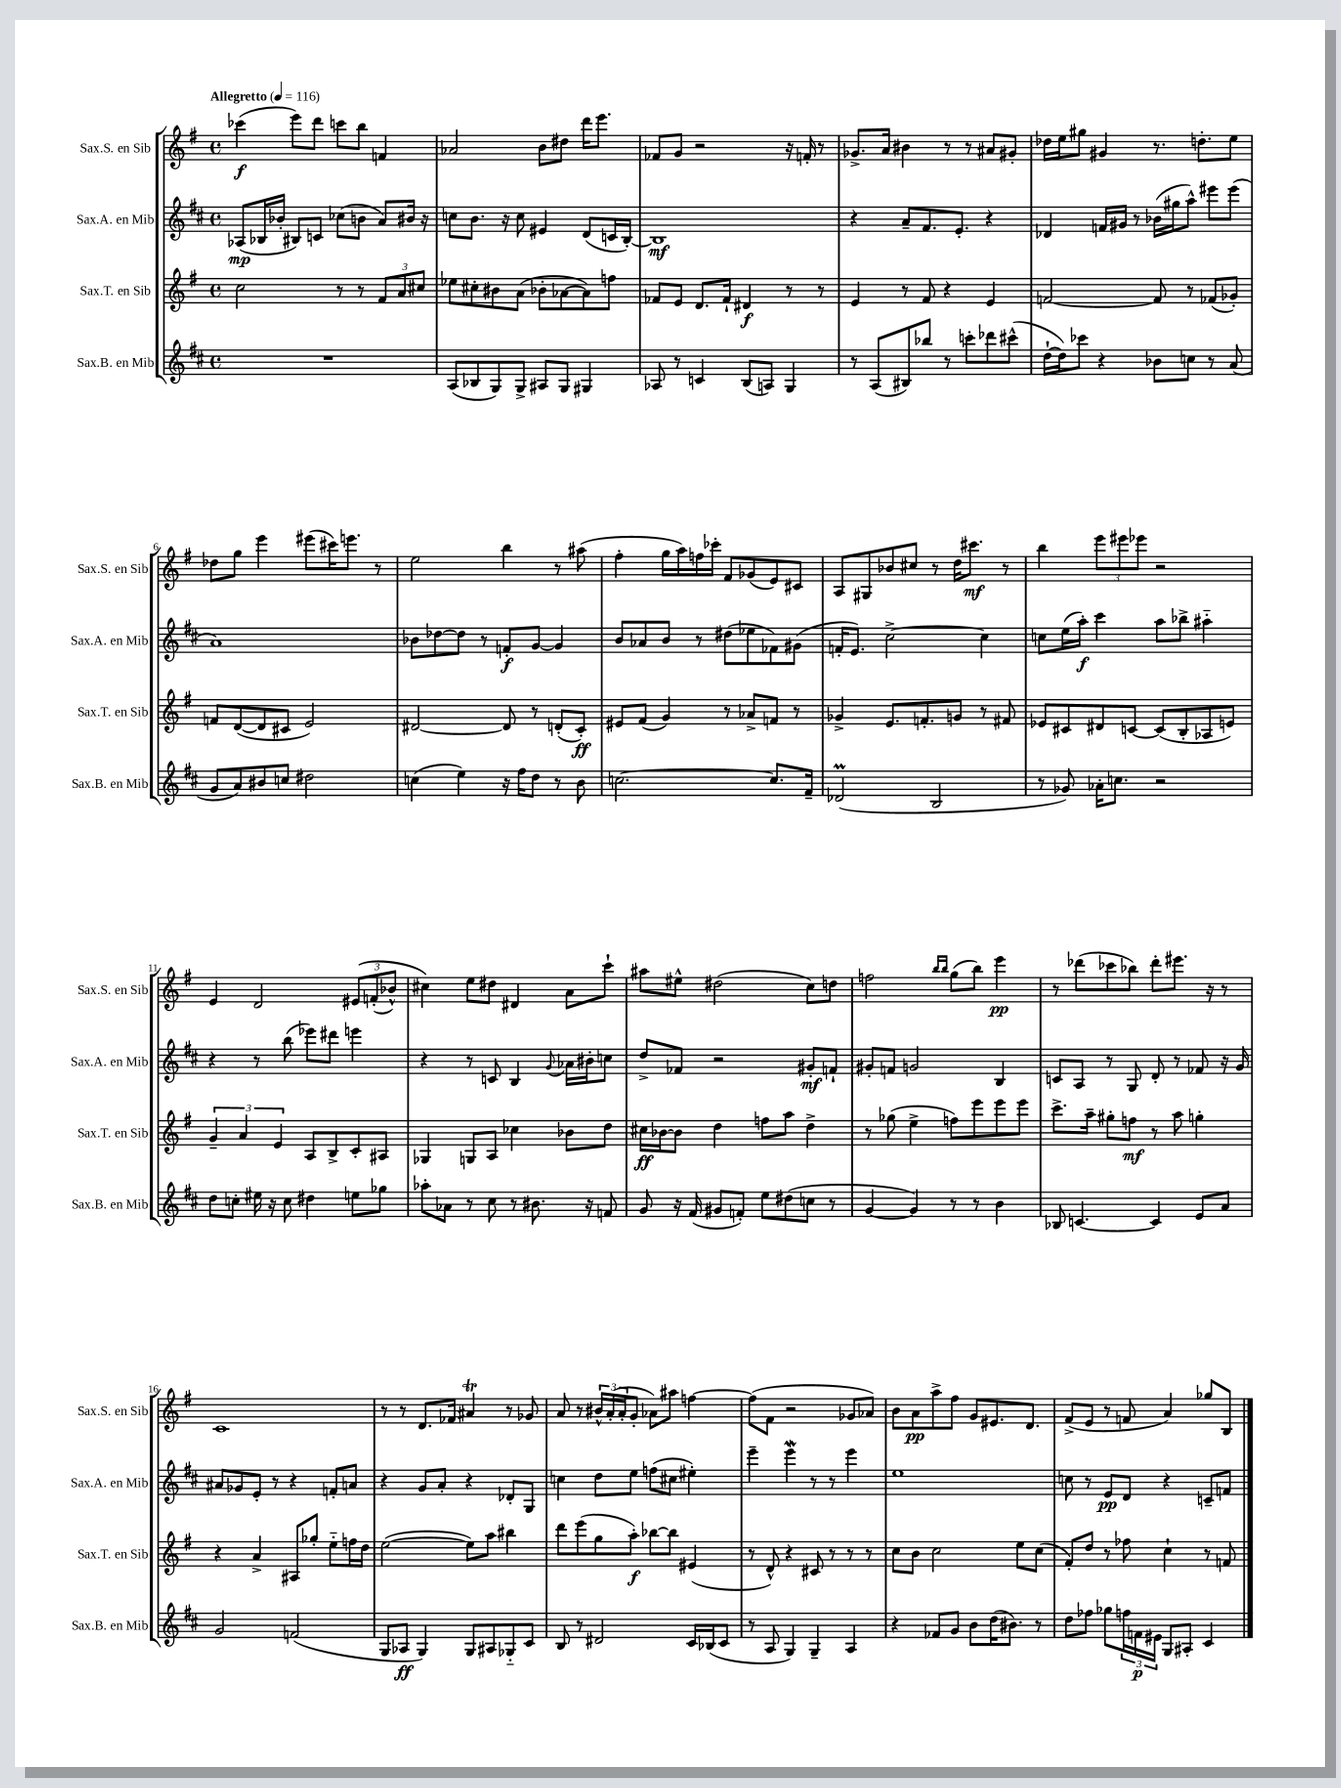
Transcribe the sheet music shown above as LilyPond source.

<<
\new StaffGroup <<
\new Staff = "s0" \with { instrumentName = "Sax.S. en Sib" shortInstrumentName = "Sax.S. en Sib" } {
    \clef treble \key g \major \defaultTimeSignature \time 4/4 \tempo "Allegretto" 4 = 116
    ces'''4\f( e'''8) d'''8 c'''8 b''8 f'4 |
    aes'2 b'8 dis''8 d'''16 e'''8. |
    fes'8 g'8 r2 r16 f'16-. r8 |
    ges'8.-> a'16 bis'4 r8 r8 ais'8 gis'8-. |
    des''16 e''16 gis''8 gis'4 r8. d''8.-. e''8 |
    des''8 g''8 e'''4 eis'''8( cis'''16) e'''8. r8 |
    e''2 b''4 r8 ais''8( |
    fis''4-. g''16 a''16) f''16 ces'''16-. fis'8 ges'8( e'8) cis'8 |
    a8 gis8 bes'8 cis''8 r8 d''16 cis'''8.\mf r8 |
    b''4 \tuplet 3/2 { e'''8 eis'''8 ees'''8 } r2 |
    e'4 d'2 \tuplet 3/2 { eis'8\( f'8-.( bes'8-^) } |
    cis''4\) e''8 dis''8 dis'4 a'8 c'''8-! |
    ais''8 eis''8-^ dis''2( c''8) d''8 |
    f''2 \grace { b''16 b''16 } g''8( b''8) e'''4\pp |
    r8 des'''8( ces'''8 bes''8) des'''8-. eis'''8. r16 r8 |
    c'1 |
    r8 r8 d'8. fes'16 ais'4\trill r8 ges'8 |
    a'8 r8 \tuplet 3/2 { bis'16-^ a'16-.( a'16-. } g'8-. aes'8) ais''8 f''4~ |
    f''8( fis'8 r2 ges'8 aes'8) |
    b'8 a'8\pp a''8-> fis''8 g'8 eis'8. d'8. |
    fis'8->( e'8 r8 f'8 a'4) ges''8 b8 \bar "|." |
}
\new Staff = "s1" \with { instrumentName = "Sax.A. en Mib" shortInstrumentName = "Sax.A. en Mib" } {
    \clef treble \key d \major \defaultTimeSignature \time 4/4
    aes8\mp( bes16 bes'16-. bis8) c'8 ces''8( b'8 a'8) bis'16 r16 |
    c''8 b'8. r16 c''8 eis'4 d'8( c'16 b16~-.) |
    b1\mf |
    r4 a'8-- fis'8. e'8.-. r4 |
    des'4 f'16 gis'16 r8 bes'16( gis''16 a''8-^) eis'''8 eis'''8( |
    a'1) |
    bes'8 des''8~ des''8 r8 f'8-.\f g'8~ g'4 |
    b'8 aes'8 b'8 r8 dis''8( ees''8 fes'8) gis'8( |
    f'16-. e'8.) cis''2~-> cis''4 |
    c''8 e''16( a''16-.\f) cis'''4 a''8 bes''8-> ais''4-_ |
    r4 r8 b''8( ees'''8) dis'''8 e'''4 |
    r4 r8 c'8 b4 \appoggiatura { g'8 } aes'16 bis'16-. c''8 |
    d''8-> fes'8 r2 gis'8-.\mf f'8-! |
    gis'8-. f'8 g'2 b4 |
    c'8 a8 r8 g8 d'8-. r8 fes'8 r16 g'16 |
    ais'8 ges'8 e'8-. r8 r4 f'8-. a'8 |
    r4 g'8 a'8-. r4 des'8-. g8 |
    c''4 d''8 e''8 f''8( cis''8 eis''4-.) |
    e'''4-- e'''4\mordent r8 r8 e'''4 |
    e''1 |
    c''8 r8 e'8\pp d'8 r4 c'8-- f'8 \bar "|." |
}
\new Staff = "s2" \with { instrumentName = "Sax.T. en Sib" shortInstrumentName = "Sax.T. en Sib" } {
    \clef treble \key g \major \defaultTimeSignature \time 4/4
    c''2 r8 r8 \tuplet 3/2 { fis'8 a'8 cis''8 } |
    ees''8 cis''8-. bis'8 a'8( bes'8-. aes'8~ aes'8) f''8 |
    fes'8 e'8 d'8. fes'16-! dis'4\f r8 r8 |
    e'4 r8 fis'8 r4 e'4 |
    f'2~ f'8 r8 fes'8( ges'8-.) |
    f'8 d'8~( d'8 cis'8 e'2) |
    dis'2~ dis'8 r8 d'8-.( c'8-.\ff) |
    eis'8 fis'8( g'4) r8 aes'8-> f'8 r8 |
    ges'4-> e'8. f'8.-. g'8 r8 fis'8 |
    ees'8 cis'8 dis'8 c'8~ c'8( b8-. aes8 e'8) |
    \tuplet 3/2 { g'4-- a'4 e'4 } a8 b8-> c'8-. ais8 |
    ges4 g8 a8 ces''4 bes'8 d''8 |
    cis''16\ff bes'16~ bes'8 d''4 f''8 a''8 d''4-> |
    r8 ges''8( e''4-> f''8) e'''8 e'''8 e'''8 |
    c'''8.-> a''16-- gis''8-. f''8\mf r8 a''8 g''4-. |
    r4 a'4-> ais8 ges''8-. e''8-_ f''16 d''16 |
    e''2~( e''8) a''8 bis''4 |
    d'''8 e'''8( g''8 a''8-.\f) bes''8~ bes''8 eis'4( |
    r8 d'8-^) r4 cis'8 r8 r8 r8 |
    c''8 b'8 c''2 e''8 c''8( |
    fis'8-.) d''8 r8 fes''8 c''4-! r8 f'8 \bar "|." |
}
\new Staff = "s3" \with { instrumentName = "Sax.B. en Mib" shortInstrumentName = "Sax.B. en Mib" } {
    \clef treble \key d \major \defaultTimeSignature \time 4/4
    R1 |
    a8( bes8 g8) g8-> ais8 g8 gis4 |
    aes8 r8 c'4 b8( a8) g4 |
    r8 a8( bis8) bes''8 r8 c'''8-. des'''8 cis'''8-^( |
    d''16~-! d''16) ces'''8 r4 bes'8 c''8 r8 a'8( |
    g'8 a'8) bis'8 c''8 dis''2 |
    c''4( e''4) r16 fis''16 d''8 r8 b'8 |
    c''2.~ c''8. fis'16-- |
    des'2\prall( b2 |
    r8 ges'8) aes'16-. c''8. r2 |
    d''8 c''8-. eis''16 r16 c''8 dis''4 e''8 ges''8 |
    aes''8-. aes'8 r8 cis''8 r8 bis'8. r16 f'8 |
    g'8 r16 fis'16( gis'8 f'8-.) e''8 dis''8( c''8 r8 |
    g'4~ g'4) r8 r8 b'4 |
    bes8 c'4.~ c'4 e'8 a'8 |
    g'2 f'2( |
    g8 aes8\ff g4) g8 ais8 ges8-_ cis'8 |
    b8 r8 dis'2 cis'16 bes16( cis'8 |
    r8 a8 g4) g4-- a4 |
    r4 fes'8 g'8 b'8 d''16( bis'8.) r8 |
    d''8 fes''8 ges''8 \tuplet 3/2 { f''16 f'16\p eis'16 } g8 ais8-. cis'4 \bar "|." |
}
>>
>>
